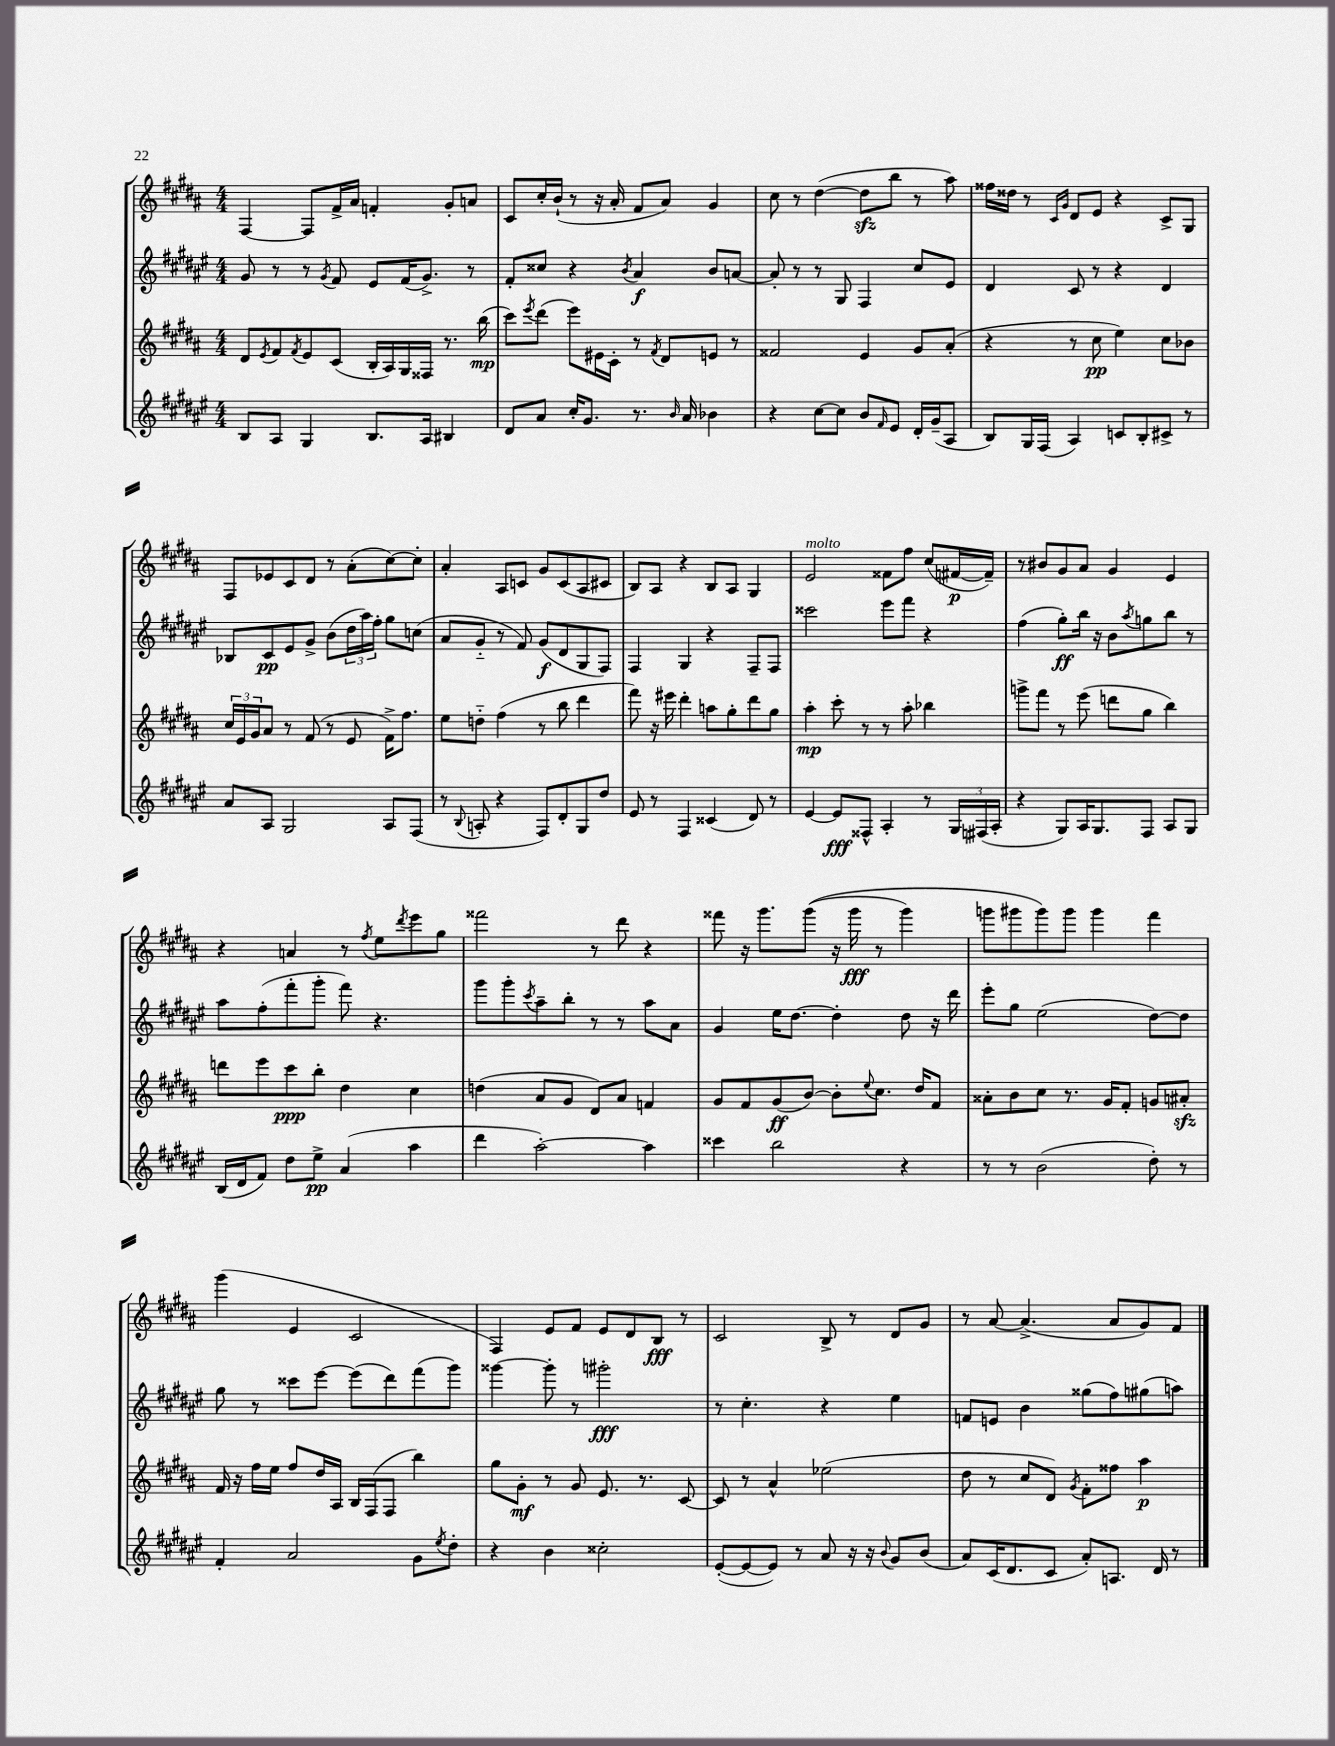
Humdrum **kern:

**kern	**kern	**kern	**kern
*staff4	*staff3	*staff2	*staff1
*clefG2	*clefG2	*clefG2	*clefG2
*k[f#c#g#d#a#e#]	*k[f#c#g#d#a#]	*k[f#c#g#d#a#e#]	*k[f#c#g#d#a#]
*M4/4	*M4/4	*M4/4	*M4/4
8B	8d#	8g#	[4F#
.	8qe	.	.
8A#	8f#	8r	.
.	8qf#	.	.
4G#	8e	8r	8F#]
.	.	8qg#	.
.	(8c#	8f#	16f#^
.	.	.	16a#
8.B	16B'	8e#	4f'
.	16A#)	.	.
.	16G#	(16f#	.
16A#	16F##	8.g#^)	.
4B#	8.r	.	8g#'
.	.	8r	8a
.	(16bb	.	.
=	=	=	=
8d#	8ccc#)	8f#'	8c#
.	8qeee	.	.
8a#	(8ddd#	8cc##	16cc#'
.	.	.	(16b`
16cc#'	8eee)	4r	8r
8.g#	.	.	.
.	16e#	.	16r
.	16c#'	.	16a#'
.	.	8qb	.
8.r	8r	4a#	8f#
.	8qf#	.	.
.	8d#	.	8a#)
16qqb	.	.	.
16a#	.	.	.
4b-	8e	8b	4g#
.	8r	[8a	.
=	=	=	=
4r	2f##	8a']	8cc#
.	.	8r	8r
[8cc#	.	8r	([4dd#
8cc#]	.	8G#	.
8b	4e	4F#	8dd#]
16qqf#	.	.	.
8e#	.	.	8bb
16d#'	8g#	8cc#	8r
(16g#~	.	.	.
8A#	(8a#'	8e#	8aa#)
=	=	=	=
8B)	4r	4d#	16ff##
.	.	.	16dd##
16G#	.	.	8r
(16F#	.	.	.
.	.	.	16qqc#
.	.	.	16qqg#
4A#)	8r	8c#	8d#
.	8cc#	8r	8e
8c	4ee)	4r	4r
8B'	.	.	.
8c#^	8cc#	4d#	8c#^
8r	8b-	.	8G#
=	=	=	=
8a#	24cc#	8B-	8F#
.	24e	.	.
.	24g#	.	.
8A#	8a#	8c#	8e-
2G#	8r	8e#	8c#
.	(8f#	8g#^	8d#
.	8r	(8b	8r
.	8e	24dd#	(8a#'
.	.	24aa#)	.
.	.	24ff#'	.
8A#	16f#^)	8gg#	[8cc#)
.	8.ff#	.	.
(8F#	.	(8cc	8cc#']
=	=	=	=
8r	8ee	8a#	4a#'
8qqB	.	.	.
8A'	8dd'~	8g#'~	.
4r	(4ff#	8r	8A#
.	.	8f#)	8c
8F#)	8r	(8g#	8g#
8d#'	8bb	8d#	(8c
8G#	4ddd#	8G#	8A#
8dd#	.	8F#)	8c#
=	=	=	=
8e#	8fff#)	4F#	8B)
8r	16r	.	8A#
.	16eee#	.	.
4F#	4ddd#'	4G#	4r
(4c##	8aa	4r	8B
.	8gg#'	.	8A#
8d#)	8ddd#	8F#~	4G#
8r	8gg#	8F#	.
=	=	=	=
[4e#	4aa#'	2ccc##	2e
8e#]	8ccc#'	.	.
8F##^^	8r	.	.
4A#'	8r	8eee#	8f##
.	8aa#'	8fff#	8ff#
8r	4bb-	4r	(8cc#
24G#	.	.	[16f#
(24F#	.	.	.
.	.	.	16f#~])
24A#'	.	.	.
=	=	=	=
4r	8ggg^	(4ff#	8r
.	8fff#	.	8b#
8G#)	8r	8gg#')	8g#
16A#	(8eee	16bb	8a#
8.G#	.	16r	.
.	8ddd	8b	4g#
.	.	8qaa#	.
8F#	8gg#	8gg	.
8A#	4bb)	8bb	4e
8G#	.	8r	.
=	=	=	=
(16B	8ddd	8aa#	4r
16d#	.	.	.
8f#)	8eee	(8ff#'	.
8dd#	8ccc#	8fff#'	4a
8ee#^	8bb'	8ggg#'	.
(4a#	4dd#	8fff#)	8r
.	.	.	8qff#
.	.	4.r	8ee
.	.	.	8qddd#
4aa#	4cc#	.	8eee
.	.	.	8gg#
=	=	=	=
4ddd#	(4dd	8ggg#	2fff##
.	.	8ggg#'	.
.	.	8qccc#	.
[2aa#')	8a#	8aa#~	.
.	8g#	8bb'	.
.	8d#)	8r	8r
.	8a#	8r	8ddd#
4aa#]	4f	8aa#	4r
.	.	8a#	.
=	=	=	=
4ccc##	8g#	4g#	8fff##
.	8f#	.	16r
.	.	.	8.ggg#
2bb	(8g#	16ee#	.
.	.	[8.dd#	.
.	[8b)	.	&((8ggg#
.	8b']	4dd#']	16r
.	.	.	16ggg#
.	8qqee	.	.
.	8.cc#	.	8r
4r	.	8dd#	4ggg#)
.	16dd#	.	.
.	8f#	16r	.
.	.	16ddd#	.
=	=	=	=
8r	8a##'	8eee#'	8ggg
8r	8b	8gg#	8ggg#
(2b	8cc#	(2ee#	8ggg#&)
.	8.r	.	8ggg#
.	.	.	4ggg#
.	16g#	.	.
.	8f#'	.	.
8dd#')	8g	[8dd#)	4fff#
8r	8a#'	8dd#]	.
=	=	=	=
4f#'	16f#	8gg#	(4ggg#
.	16r	.	.
.	16ff#	8r	.
.	16ee	.	.
2a#	8ff#	8ccc##	4e
.	16dd#	[8eee#	.
.	16A#	.	.
.	16B	(8eee#]	2c#
.	(16F#	.	.
.	8F#	8ddd#)	.
8g#	4bb)	(8fff#	.
8qee#	.	.	.
8dd#'	.	8ggg#)	.
=	=	=	=
4r	8gg#	[4ggg##	4F#)
.	8g#'	.	.
4b	8r	8ggg##']	8e
.	8g#	8r	8f#
2cc##'	8.e	2ggg#'	8e
.	.	.	8d#
.	8.r	.	.
.	.	.	8B
.	[8c#	.	8r
=	=	=	=
([8e#'	8c#]	8r	2c#
8e#_	8r	4.cc#'	.
8e#])	4a#^^	.	.
8r	.	.	.
8a#	(2ee-	4r	8B^
16r	.	.	8r
16r	.	.	.
8qqb	.	.	.
8g#	.	4ee#	8d#
(8b	.	.	8g#
=	=	=	=
8a#)	8dd#	8f	8r
(16c#	8r	8e	[8a#
8.d#	.	.	.
.	8cc#	4b	(4.a#^]
8c#	8d#)	.	.
.	8qg#	.	.
8a#')	8f#'	(8gg##	.
8.A	8ff##	8ff#)	8a#
.	4aa#	(8gg#	8g#)
16d#	.	.	.
8r	.	8aa)	8f#
==	==	==	==
*-	*-	*-	*-
